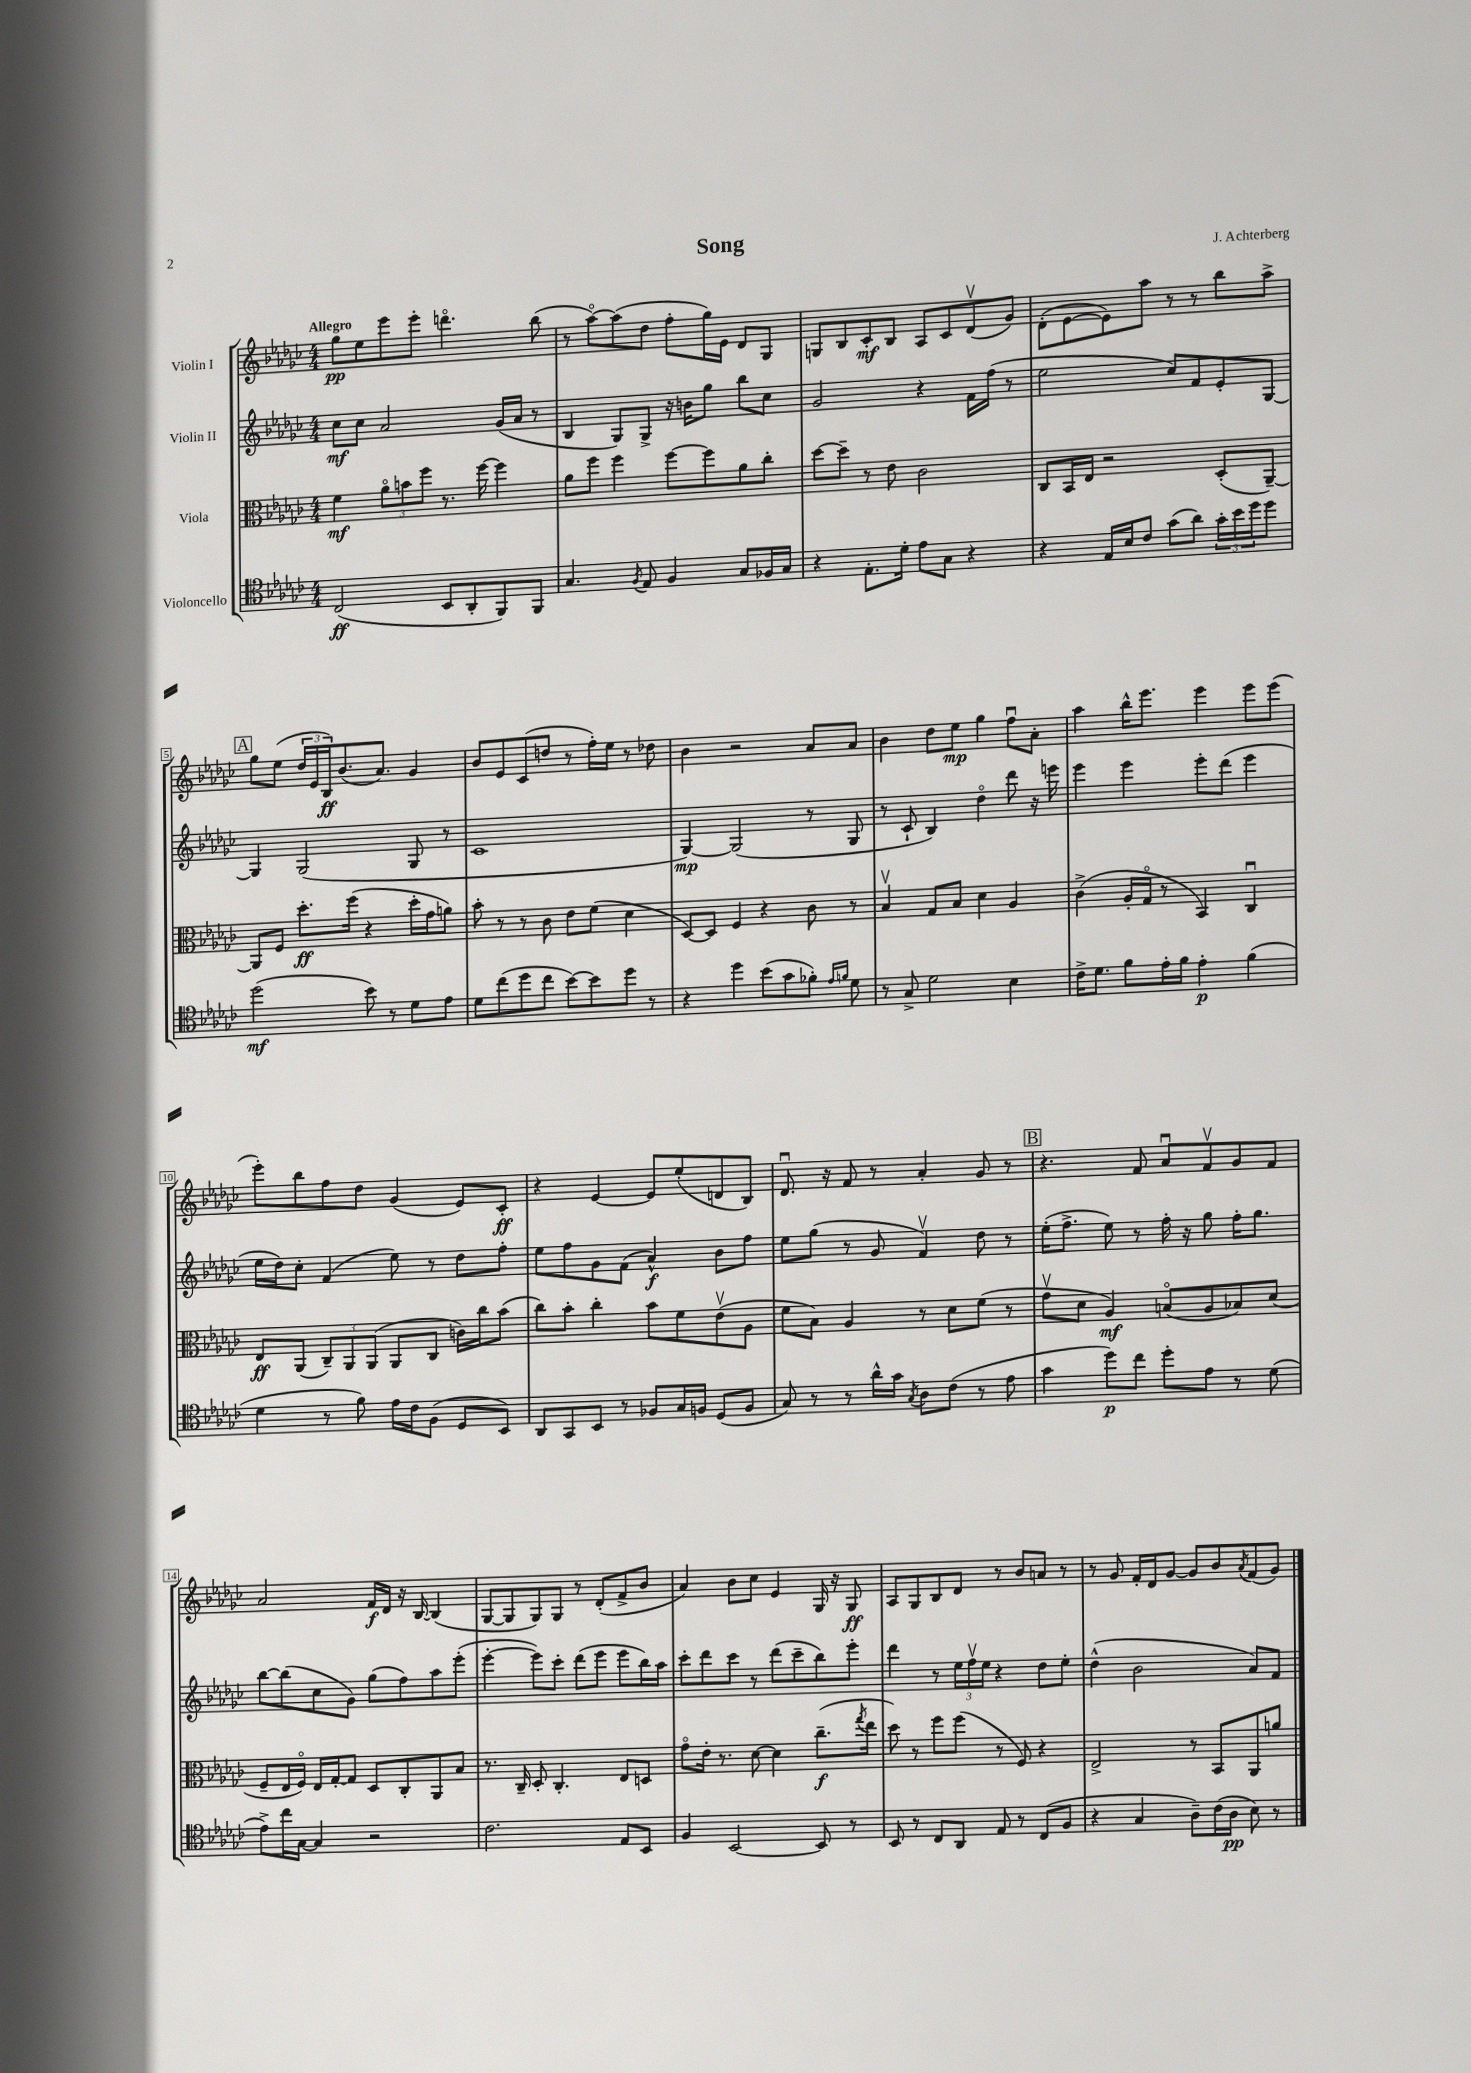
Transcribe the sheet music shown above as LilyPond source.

\header { title = "Song" composer = "J. Achterberg" }
<<
\new StaffGroup <<
\new Staff = "s0" \with { instrumentName = "Violin I" } {
    \clef treble \key ges \major \numericTimeSignature \time 4/4 \tempo "Allegro"
    ges''8\pp ees''8 ees'''8 ees'''8-. d'''4.\flageolet bes''8( |
    r8 aes''8~\flageolet) aes''8( des''8 f''8-. ges''16) ees'16 des'8 ges8 |
    g8 bes8 ces'8-.\mf bes8 aes8 ces'8 des'8\upbow( ges'8) |
    des'8-.( ees'8~ ees'8) aes''8 r8 r8 bes''8 aes''8-> |
    \mark \markup { \box "A" } ges''8 ees''8( \tuplet 3/2 { des''16 ees'16 bes16\ff) } bes'8.( aes'8.) ges'4 |
    bes'8 ees'8 ces'8( d''8 r8 f''16-.) ees''16 r8 des''8 |
    bes'4 r2 aes'8 aes'8 |
    bes'4 des''8 ees''8\mp ges''4 f''8\downbow aes'8-. |
    aes''4 bes''16-^ ees'''8. ees'''4 ees'''8 ees'''8( |
    ees'''8-.) bes''8 f''8 des''8 ges'4( ees'8) ces'8-.\ff |
    r4 ees'4~ ees'8 ees''8-.( d'8 bes8) |
    des'8.\downbow r16 f'8 r8 aes'4-. ges'8 r8 |
    \mark \markup { \box "B" } r4. f'8 aes'8\downbow f'8\upbow ges'8 f'8 |
    aes'2 f'16\f des'16 r16 bes16~ bes4( |
    ges8~ ges8 ges8) ges8 r8 des'8-.( f'8-> bes'8 |
    aes'4) bes'8 ces''8 ees'4 ges16 r16 ges8\ff |
    aes8 ges8 bes8 des'8 r8 bes'8 a'8 r8 |
    r8 ges'8 f'16-. des'16 ges'8~ ges'8 bes'8 \acciaccatura { aes'8 } f'8( ges'8) \bar "|." |
}
\new Staff = "s1" \with { instrumentName = "Violin II" } {
    \clef treble \key ges \major \numericTimeSignature \time 4/4
    ces''8\mf ces''8 aes'2 ges'16( aes'16 r8 |
    bes4 ges8) ges8-> r16 b'16 ges''8 bes''8 ces''8 |
    ges'2 r4 f'16 f''16( r8 |
    ees''2 ces''8) f'8 ees'8-. ges8~ |
    \mark \markup { \box "A" } ges4 ges2( ges8 r8 |
    ces'1 |
    ges4~\mp) ges2( r8 ges8 |
    r8 ces'8-! bes4) des''4\flageolet des'''8 r16 e'''16 |
    ees'''4 ees'''4 ees'''8-. des'''8( ees'''4 |
    ees''16 des''16) ces''8-. f'4( ees''8) r8 des''8 f''8-. |
    ees''8 f''8 ges'8 f'8( aes'4-^\f) bes'8 f''8 |
    ees''8 ges''8( r8 ges'8 f'4\upbow) des''8 r8 |
    \mark \markup { \box "B" } ees''16-.( f''8.-> ees''8) r8 f''16-. r16 ges''8 f''16-. ges''8. |
    bes''8~ bes''8( ces''8 ges'8) ges''8( f''8) aes''8 ees'''8-.( |
    ees'''4~-. ees'''8) ces'''8-. des'''8( ees'''8 ees'''8 bes''16) aes''16 |
    ces'''8-. des'''8 ces'''8 r8 des'''8( ces'''8-- bes''8) ees'''8-. |
    des'''4 r8 \tuplet 3/2 { ees''16 f''16\upbow ees''16 } r4 des''8 ees''8-. |
    des''4-^( bes'2 aes'8) f'8 \bar "|." |
}
\new Staff = "s2" \with { instrumentName = "Viola" } {
    \clef alto \key ges \major \numericTimeSignature \time 4/4
    f'4\mf \tuplet 3/2 { aes'8\flageolet b'8 f''8 } r8. f''16~ f''4 |
    aes'8 f''8 f''4 f''8~ f''8 aes'8 ces''8-. |
    des''8~ des''8-- r8 ees'8 ces'2 |
    ces8 bes,16 ees16 r2 des8-.( aes,8~--) |
    \mark \markup { \box "A" } aes,8 f8 des''8.-.\ff f''16( r4 des''16-. ges'16 a'8) |
    bes'8-. r8 r8 ces'8 ees'8 f'8( des'4 |
    des8~) des8 f4 r4 ces'8 r8 |
    bes4\upbow ges8 bes8 des'4 aes4 |
    ces'4->( aes16-. ges16\flageolet r8 bes,4) ces4\downbow |
    ees8\ff aes,8( \tuplet 3/2 { ces8--) aes,8 aes,8( } aes,8 ces8 c'16) ces''16 bes'8( |
    ces''8) bes'8-. ces''4-. bes'8 f'8 ees'8\upbow( aes8 |
    f'8 bes8) aes4 r8 des'8 f'8( r8 |
    \mark \markup { \box "B" } ges'8\upbow des'8 aes4\mf) b8\flageolet( aes8 bes8) des'8( |
    f8-- ees16 f16\flageolet) ees16 ges16~-. ges8 des8 ces8-. aes,8 bes8 |
    r8. ces16-- des8-. ces4.-. ees8 d8 |
    ges'8\flageolet ees'16-. r8. des'8~ des'4 ces''8.--\f( \acciaccatura { ges''8 } ees''16 |
    des''8) r8 f''8 f''8( r8 f8) r4 |
    ees2-> r8 bes,8 aes,8 a'8 \bar "|." |
}
\new Staff = "s3" \with { instrumentName = "Violoncello" } {
    \clef tenor \key ges \major \numericTimeSignature \time 4/4
    ces2\ff( bes,8 aes,8-. f,8) f,8 |
    ges4. \acciaccatura { f8 } ees8 f4 ges8 fes16 ges16 |
    r4 ees8.-. des'16-. ees'8 ges8 r4 |
    r4 ees16 bes16 ces'8 ges'8( aes'8) \tuplet 3/2 { ges'16-. bes'16 des''16 } des''8 |
    \mark \markup { \box "A" } des''2\mf( bes'8) r8 des'8 ees'8 |
    des'8 ces''8( des''8 ces''8 bes'8~) bes'8 des''8 r8 |
    r4 des''4 bes'8( ges'8 fes'8-.) \grace { ees'16 f'16 } des'8 |
    r8 ges8-> des'2 bes4 |
    ces'16-> des'8. f'8 ees'16-. f'16 ees'4-.\p f'4( |
    des'4 r8 f'8) ees'16 ces'16 f8( des8 bes,8) |
    aes,8 ges,8 bes,8 r8 fes8 ges16 f16 des8( f8 |
    ges8) r8 r8 aes'16-^ ges'16 \acciaccatura { ges8 } aes8 ces'8( r8 ees'8 |
    \mark \markup { \box "B" } ges'4 des''8\p) ces''8 des''8-. ees'8 r8 des'8( |
    ees'8->) ces''16 ges16~ ges4 r2 |
    ces'2. ees8 bes,8 |
    f4 bes,2~ bes,8 r8 |
    bes,8 r8 ces8 aes,8 ees8 r8 ces8( f8 |
    r4 ges4 aes8--) ces'16( aes16\pp bes8) r8 \bar "|." |
}
>>
>>
\layout { \context { \Score \override BarNumber.stencil = #(make-stencil-boxer 0.1 0.3 ly:text-interface::print) } }
